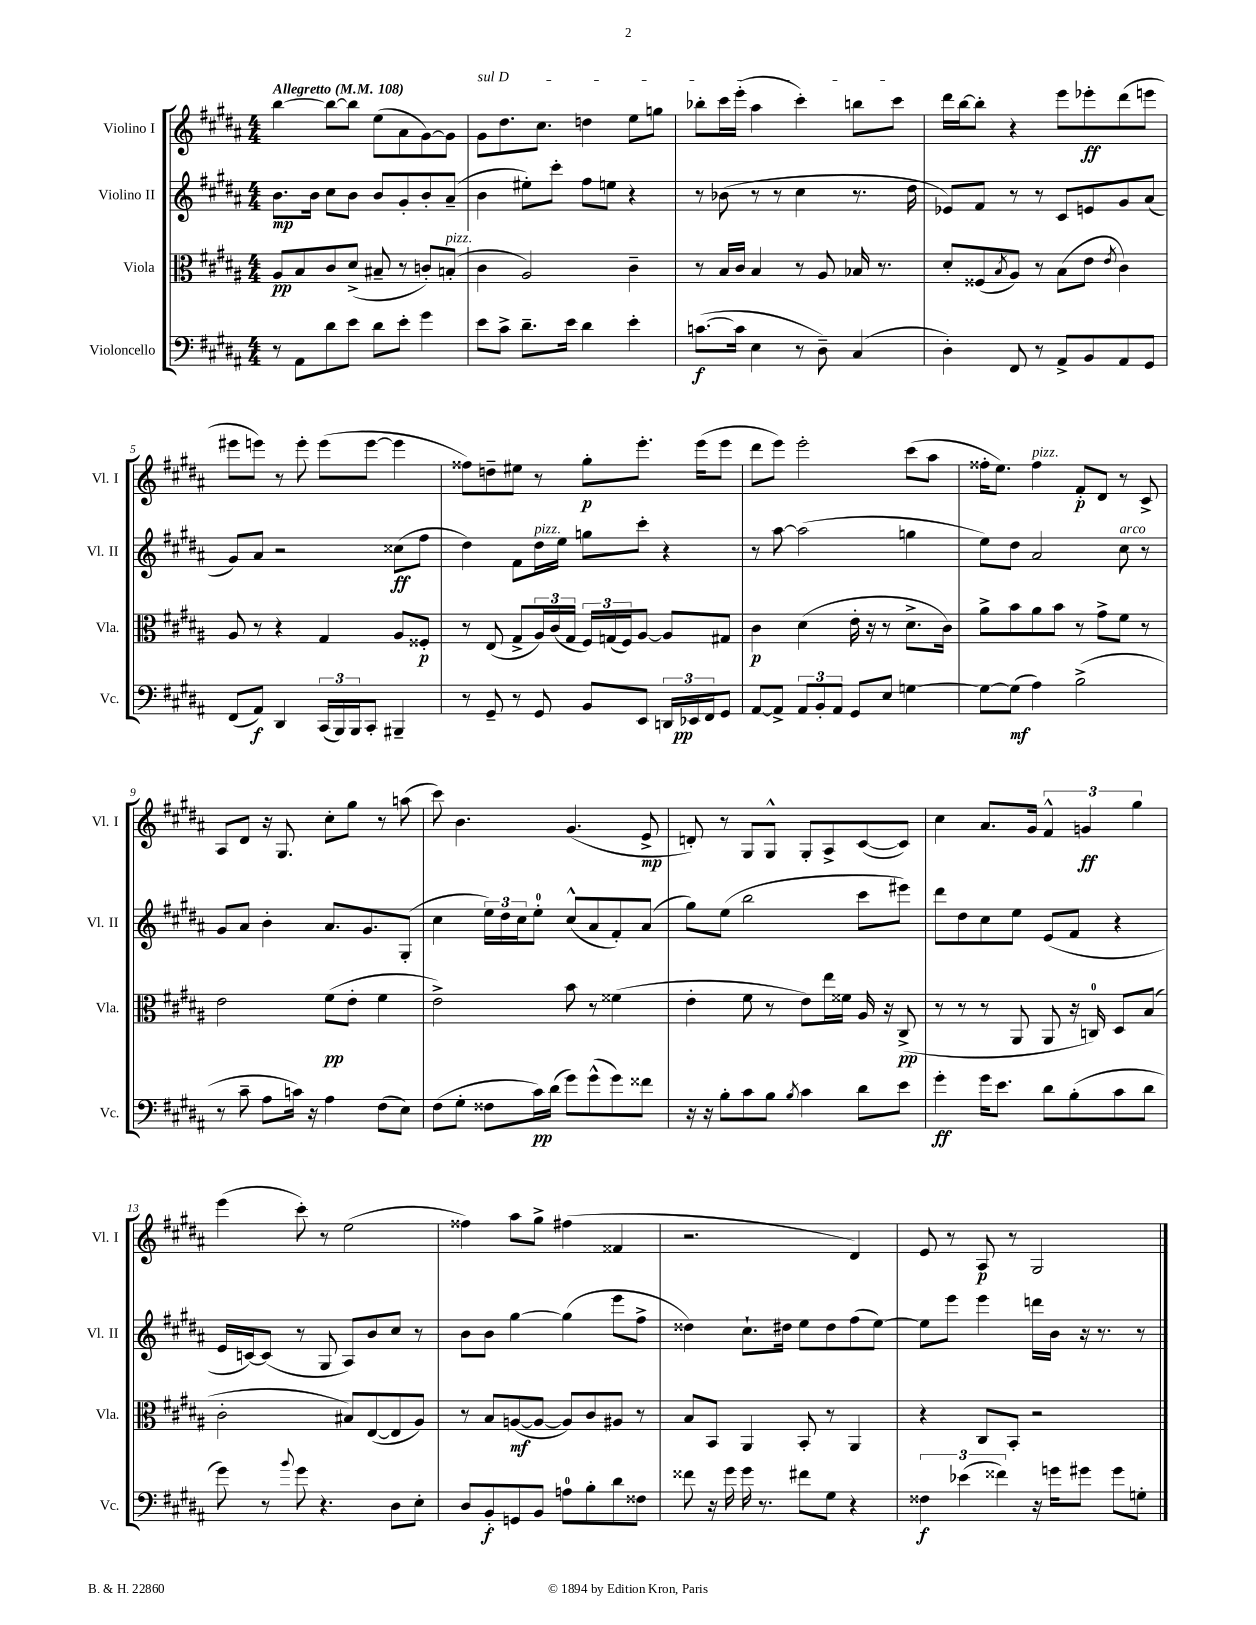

**kern	**kern	**kern	**kern
*staff4	*staff3	*staff2	*staff1
*clefF4	*clefC3	*clefG2	*clefG2
*k[f#c#g#d#a#]	*k[f#c#g#d#a#]	*k[f#c#g#d#a#]	*k[f#c#g#d#a#]
*M4/4	*M4/4	*M4/4	*M4/4
*MM108	*MM108	*MM108	*MM108
8r	8A#	8.b	[4bb
8AA#	8B	.	.
.	.	16b	.
8d#	8c#	8cc#	8bb_
8e	(8d#^	8b	8bb]
8d#	8B#~	8b	(8ee
8e'	8r	8g#'	8a#
4g#	8c')	8b'	[8g#)
.	(8B'	(8a#~	8g#]
=	=	=	=
8e	4c#	4b	8g#
8c#^	.	.	8.dd#
8.d#~	2A#)	8ee#')	.
.	.	.	8.cc#
.	.	8ccc#'	.
16e	.	.	.
4d#	.	8ff#	4dd
.	.	8ee	.
4e'	4c#~	4r	8ee
.	.	.	8gg
=	=	=	=
([8.c	8r	8r	8bb-'
.	16B	(8b-	16ccc#
16c]	16c#	.	(16eee'
4E	4B	8r	4aa#
.	.	8r	.
8r	8r	4cc#	4ccc#')
8D#~)	8A#	.	.
(4C#	16B-	8.r	8bb
.	8.r	.	.
.	.	.	8ccc#
.	.	16dd#	.
=	=	=	=
4D#')	8d#'	8e-)	16ddd#
.	.	.	[16bb
.	(8F##	8f#	8bb']
.	8qB	.	.
8FF#	8A#)	8r	4r
8r	8r	8r	.
8AA#^	(8B	8c#	8eee
8BB	8e	8e	8eee-'
.	8qe	.	.
8AA#	4c#)	8g#	(8ddd#
8GG#	.	(8a#	8eee
=	=	=	=
(8FF#	8A#	8g#)	8eee#
8AA#)	8r	8a#	8eee)
4DD#	4r	2r	8r
.	.	.	8eee'
(24CC#	4G#	.	(8eee
24BBB)	.	.	.
24BBB	.	.	.
8CC#'	.	.	[8eee
4BBB#~	8A#	(8cc##	4eee]
.	8F##'	8ff#	.
=	=	=	=
8r	8r	4dd#)	8ff##)
8GG#~	(8E	.	8dd~
8r	8G#^	8f#	8ee#
8GG#	24A#)	16dd#	8r
.	(24c#	.	.
.	.	16ee	.
.	24G#	.	.
8BB	24F#)	8gg	8gg#'
.	(24G	.	.
.	24F#)	.	.
8EE	[8A#	8ccc#'	8.eee'
24DD	8A#]	4r	.
24EE-	.	.	.
.	.	.	(16eee
24FF#	.	.	.
8GG#	8G#	.	8eee
=	=	=	=
[8AA#	4c#	8r	8ddd#
8AA#^]	.	[8aa#	8eee)
12AA#	(4d#	(2aa#]	2eee'
12BB'	.	.	.
12AA#	.	.	.
8GG#	16e'	.	.
.	16r	.	.
8E	8r	.	.
[4G	8.d#^	4gg	(8ccc#
.	.	.	8aa#
.	16c#)	.	.
=	=	=	=
8G_	8a#^	8ee)	16ff##'
.	.	.	8.ee)
(8G]	8b	8dd#	.
4A#)	8a#	2a#	4ff##
.	8b	.	.
(2B^	8r	.	8f#'
.	8g#^	.	8d#
.	8f#	8cc#	8r
.	8r	8r	8c#^
=	=	=	=
8r	2e	8g#	8A#
8c#~	.	8a#	8d#
8A#	.	4b'	16r
.	.	.	8.G#
16c)	.	.	.
16r	.	.	.
4A#	(8f#	8.a#	8cc#'
.	8e'	.	8gg#
.	.	8.g#	.
(8F#	4f#	.	8r
8E)	.	(8G#'	(8aa
=	=	=	=
(8F#	2e^)	4cc#	8ccc#)
8G#'	.	.	4.b
8F##	.	24ee)	.
.	.	24dd#	.
.	.	24cc#	.
16c#)	.	8ee'	.
(16d#	.	.	.
8g#)	8b	(8cc#^^	(4.g#
(8g#^^	8r	8a#	.
8g#)	(4f##	8f#')	.
8f##	.	(8a#	8e^
=	=	=	=
16r	4e'	8gg#)	8d')
16r	.	.	.
8B'	.	(8ee	8r
8c#	8f#	2bb	8G#
8B	8r	.	8G#^^
8qB	.	.	.
4c#	8e)	.	8G#'
.	16ee	.	8A#^
.	16f##	.	.
8d#	16A#	8ccc#	([8c#
.	16r	.	.
8e	(8C#^	8eee#)	8c#])
=	=	=	=
4g#'	8r	8ddd#	4cc#
.	8r	8dd#	.
16g#	8r	8cc#	8.a#
8.e	.	.	.
.	8AA#	8ee	.
.	.	.	16g#
8d#	8AA#	(8e	6f#^^
(8B'	16r	8f#	.
.	.	.	6g
.	16C)	.	.
8c#	8D#	4r	.
.	.	.	6gg#
8d#	(8B	.	.
=	=	=	=
8g#)	2c#'	16e	(4eee
.	.	[16c)	.
8r	.	(8c]	.
8qqb	.	.	.
8g#	.	8r	8ccc#')
4.r	.	8G#	8r
.	8B#)	8A#)	(2ee
.	([8E	8b	.
8D#	8E]	8cc#	.
8E'	8A#)	8r	.
=	=	=	=
8D#	8r	8b	4ff##)
8BB'	8B	8b	.
8GG	([8A	[4gg#	8aa#
8BB	8A_	.	8gg#^
8A	8A])	(4gg#]	(4ff#
8B'	8c#	.	.
8d#	8A#	8eee	4f##
8F##	8r	8ff#^	.
=	=	=	=
8f##	8B	4dd##)	2.r
16r	8BB	.	.
16g#	.	.	.
16g#	4AA#	8.cc#`	.
8.r	.	.	.
.	.	16dd#	.
8f#	8BB'	8ee	.
8G#	8r	8dd#	.
4r	4AA#	(8ff#	4d#)
.	.	[8ee)	.
=	=	=	=
6F##	4r	8ee]	8e
.	.	8eee	8r
(6e-	.	.	.
.	8C#	4eee	8A#
6f##)	.	.	.
.	8BB'	.	8r
16r	2r	16ddd	2G#
16g	.	16b	.
8g#	.	16r	.
.	.	8.r	.
8g#	.	.	.
8G'	.	8r	.
==	==	==	==
*-	*-	*-	*-
